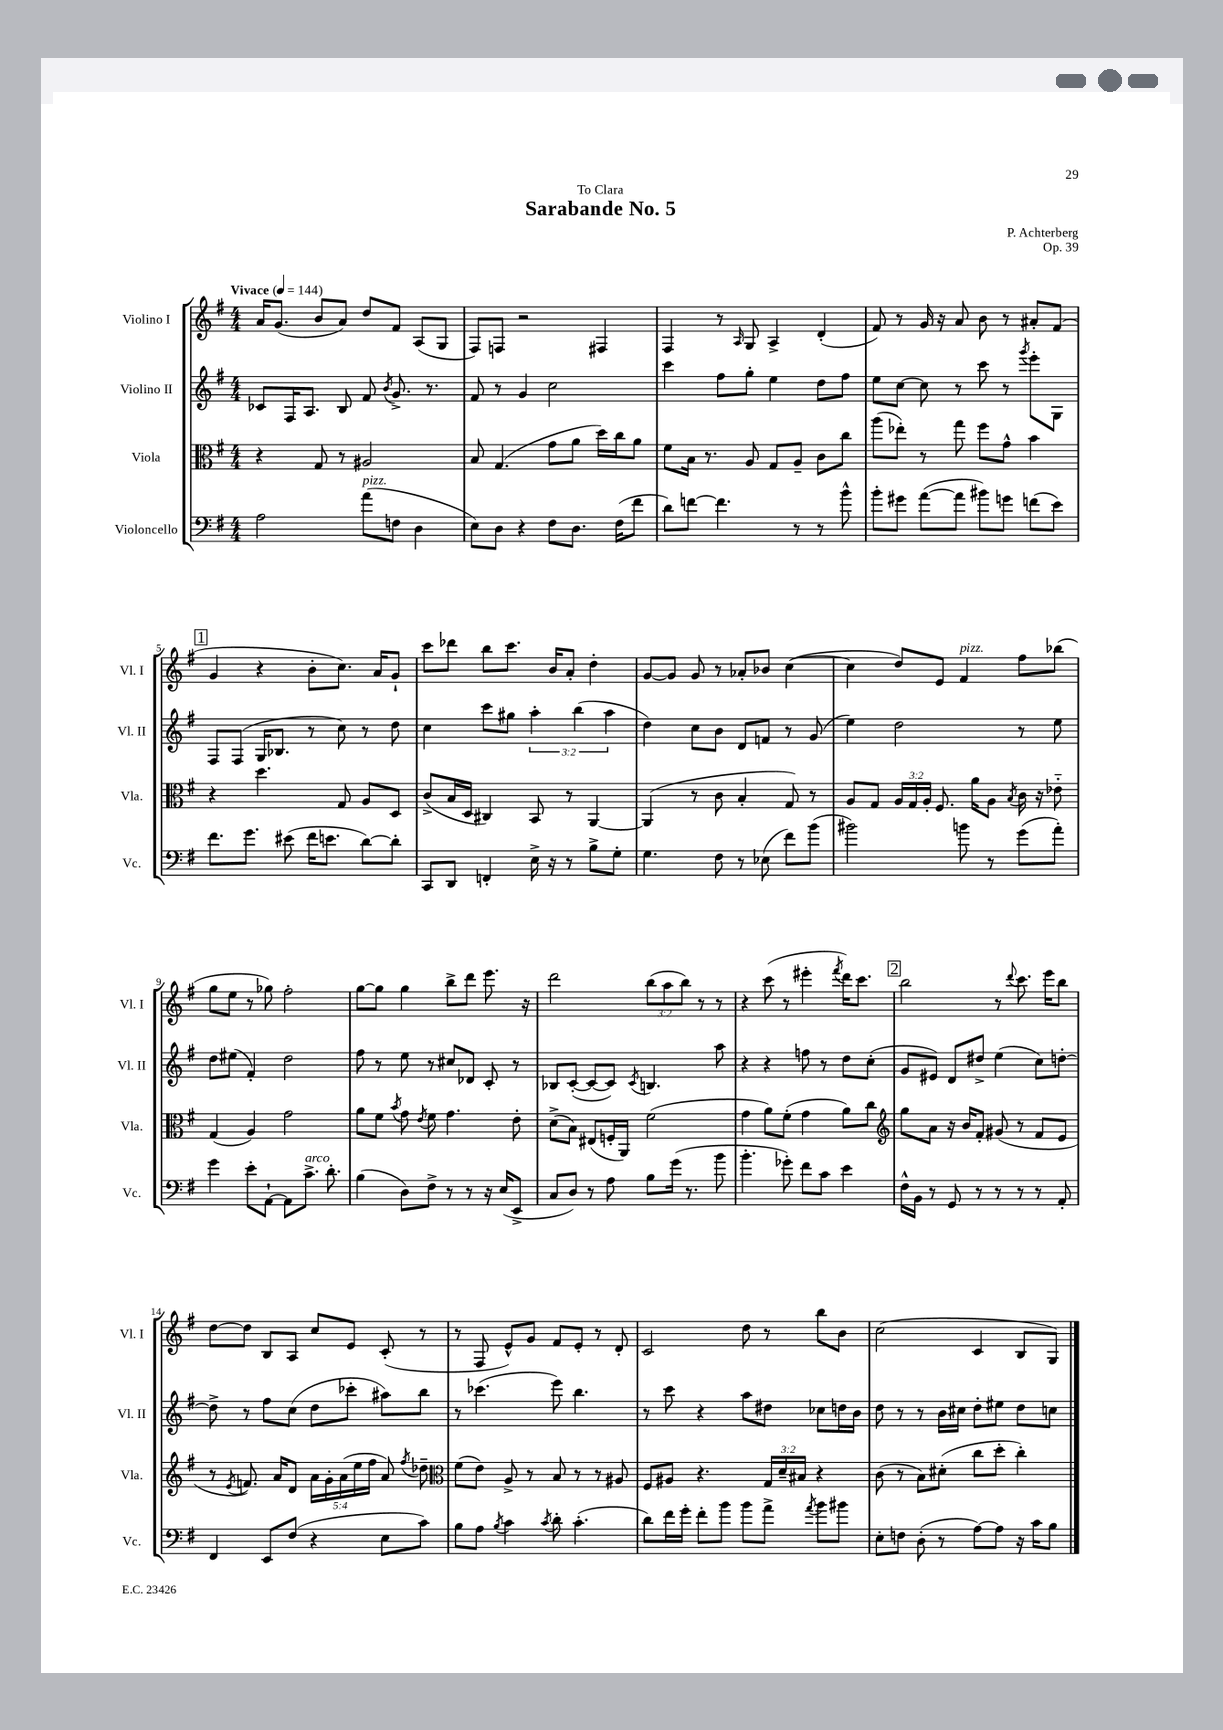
\header { title = "Sarabande No. 5" composer = "P. Achterberg" dedication = "To Clara" opus = "Op. 39" }
<<
\new StaffGroup <<
\new Staff = "s0" \with { instrumentName = "Violino I" shortInstrumentName = "Vl. I" } {
    \clef treble \key g \major \numericTimeSignature \time 4/4 \override Staff.TupletNumber.text = #tuplet-number::calc-fraction-text \tempo "Vivace" 4 = 144
    \autoBeamOff a'16[ g'8.]( b'8[ a'8]) d''8[ fis'8] a8[( g8] |
    fis8[) f8] r2 fis4 |
    fis4 r8 \grace { a16 } g8 a4-> d'4-.( |
    fis'8) r8 g'16 r16 a'8 b'8 r8 ais'8[-. fis'8]( |
    \mark \markup { \box "1" } g'4 r4 b'8[-. c''8.]) a'16[ g'8]-! |
    c'''8[ des'''8] b''8[ c'''8.] b'16[ a'8]-. d''4-. |
    g'8[~ g'8] g'8 r8 aes'8[-. bes'8] c''4~( |
    c''4 d''8[) e'8] fis'4^\markup { \italic "pizz." } fis''8[ bes''8]( |
    g''8[ e''8] r8 ges''8) fis''2-. |
    g''8[~ g''8] g''4 b''8[-> d'''8] e'''8. r16 |
    d'''2 \tuplet 3/2 { b''8[( a''8 b''8]) } r8 r8 |
    r4 c'''8( r8 eis'''4-. \acciaccatura { fis'''8 } d'''16[) c'''8.] |
    \mark \markup { \box "2" } b''2 r8 \appoggiatura { d'''8 } c'''8. e'''16[ b''8] |
    d''8[~ d''8] b8[ a8] c''8[ e'8] c'8-.( r8 |
    r8 fis8 e'8[-^) g'8] fis'8[ e'8]-. r8 d'8-. |
    c'2 d''8 r8 b''8[ b'8] |
    c''2( c'4 b8[ g8]) \bar "|." |
}
\new Staff = "s1" \with { instrumentName = "Violino II" shortInstrumentName = "Vl. II" } {
    \clef treble \key g \major \numericTimeSignature \time 4/4 \override Staff.TupletNumber.text = #tuplet-number::calc-fraction-text
    \autoBeamOff ces'8[ fis16 a8.] b8 fis'8 \acciaccatura { b'8 } g'8.-> r8. |
    fis'8 r8 g'4 c''2 |
    c'''4 fis''8[ g''8]-. e''4 d''8[ fis''8] |
    e''8[ c''8]~ c''8 r8 c'''8 r8 \acciaccatura { g'''8 } e'''8[-. g8] |
    \mark \markup { \box "1" } fis8[ fis8]( g16[ bes8.] r8 c''8) r8 d''8 |
    c''4 c'''8[ gis''8] \tuplet 3/2 { a''4-. b''4( a''4 } |
    d''4) c''8[ b'8] d'8[ f'8] r8 g'8( |
    e''4) d''2 r8 e''8 |
    d''8[ eis''8]( fis'4-.) d''2 |
    fis''8 r8 e''8 r8 cis''8[ des'8] c'8-. r8 |
    bes8[ c'8]~-.( c'8[~ c'8]) \acciaccatura { c'8 } b4. a''8 |
    r4 r4 f''8 r8 d''8[ c''8]-.( |
    \mark \markup { \box "2" } g'8[ eis'8]) d'8[ dis''8]-> e''4( c''8[) d''8]~-. |
    d''8-> r8 fis''8[ c''8]( d''8[ ces'''8]-. ais''8[) b''8] |
    r8 ces'''4.( e'''8) b''4. |
    r8 c'''8 r4 a''8[ dis''8] ces''8[ d''16 b'16] |
    d''8 r8 r8 b'16[ cis''16] d''8[-. eis''8] d''8[ c''8] \bar "|." |
}
\new Staff = "s2" \with { instrumentName = "Viola" shortInstrumentName = "Vla." } {
    \clef alto \key g \major \numericTimeSignature \time 4/4 \override Staff.TupletNumber.text = #tuplet-number::calc-fraction-text
    \autoBeamOff r4 g8 r8 ais2 |
    b8 g4.( g'8[ a'8] d''16[) c''16 a'8] |
    fis'8[ b16] r8. a8 g8[ a8]-- c'8[ c''8] |
    a''8[( ees''8]-.) r8 g''8 fis''8[ g'8]-^ b'4 |
    \mark \markup { \box "1" } r4 d''4. g8 a8[ d8] |
    c'8[->( b16 d16] cis4) b,8 r8 a,4~ |
    a,4( r8 c'8 b4-. g8) r8 |
    a8[ g8] \tuplet 3/2 { a16[ g16 a16]-. } fis8. a'16[ a8] \acciaccatura { b8 } c'16 r16 ees'8-_ |
    g4( a4) g'2 |
    a'8[ fis'8] \acciaccatura { b'8 } g'8 \acciaccatura { e'8 } fis'8 g'4. e'8-. |
    d'8[->( b8]) eis8[( f16-. a,16]) fis'2( |
    g'4 a'8[) fis'8]-.( g'4 a'8[) c''8] |
    \mark \markup { \box "2" } \clef treble g''8[ a'8] r16 b'16[ fis'8]-. gis'8( r8 fis'8[ e'8] |
    r8 \acciaccatura { e'8 } f'8.) a'16[ d'8] \tuplet 5/4 { a'16[ g'16-. a'16( e''16 fis''16] } a'8) \acciaccatura { fis''8 } des''8-- |
    \clef alto fis'8[( e'8]) a8-> r8 b8 r8 r8 ais8 |
    fis8[ ais8] r4. \tuplet 3/2 { g16[ d'16-- bis16] } r4 |
    c'8( r8 b8[) dis'8]-.( c''8[ d''8]-. c''4-.) \bar "|." |
}
\new Staff = "s3" \with { instrumentName = "Violoncello" shortInstrumentName = "Vc." } {
    \clef bass \key g \major \numericTimeSignature \time 4/4
    \autoBeamOff a2 a'8[^\markup { \italic "pizz." }( f8] d4 |
    e8[) d8] r4 fis8[ d8.] fis16[( fis'8] |
    d'8[) f'8]~ f'4. r8 r8 b'8-^ |
    b'8[-. gis'8] a'8[~( a'8] bis'8[) g'8] f'8[( e'8]) |
    \mark \markup { \box "1" } fis'8.[ g'8.] eis'8( fis'16[ e'8.] d'8[~) d'8]-. |
    c,8[ d,8] f,4-. e16-> r16 r8 b8[-> g8]-. |
    g4. fis8 r8 ees8( fis'8[) b'8]( |
    bis'2) b'8 r8 g'8[( a'8]-.) |
    g'4 e'8[-. a,8]~-! a,8[ c'8.]->^\markup { \italic "arco" } d'8.-. |
    b4( d8[) fis8]-> r8 r8 r16 e16[( e,8]-> |
    c8[ d8]) r8 a8 b8[ g'16]( r8. b'8 |
    b'4.-. ges'8-.) fis'8[ c'8] e'4 |
    \mark \markup { \box "2" } fis16[-^ b,16] r8 g,8 r8 r8 r8 r8 a,8-. |
    fis,4 e,8[ fis8]( r4 e8[ c'8]) |
    b8[ a8] \acciaccatura { b8 } c'4 \acciaccatura { c'8 } d'8-. c'4.-.( |
    d'8[) fis'16 g'16]-. fis'8[-. b'8] b'8[ a'8]-> \acciaccatura { a'8 } b'8[ bis'8] |
    e8[-. f8] d8-.( r8 a8[~) a8] r16 c'16[ b8] \bar "|." |
}
>>
>>
